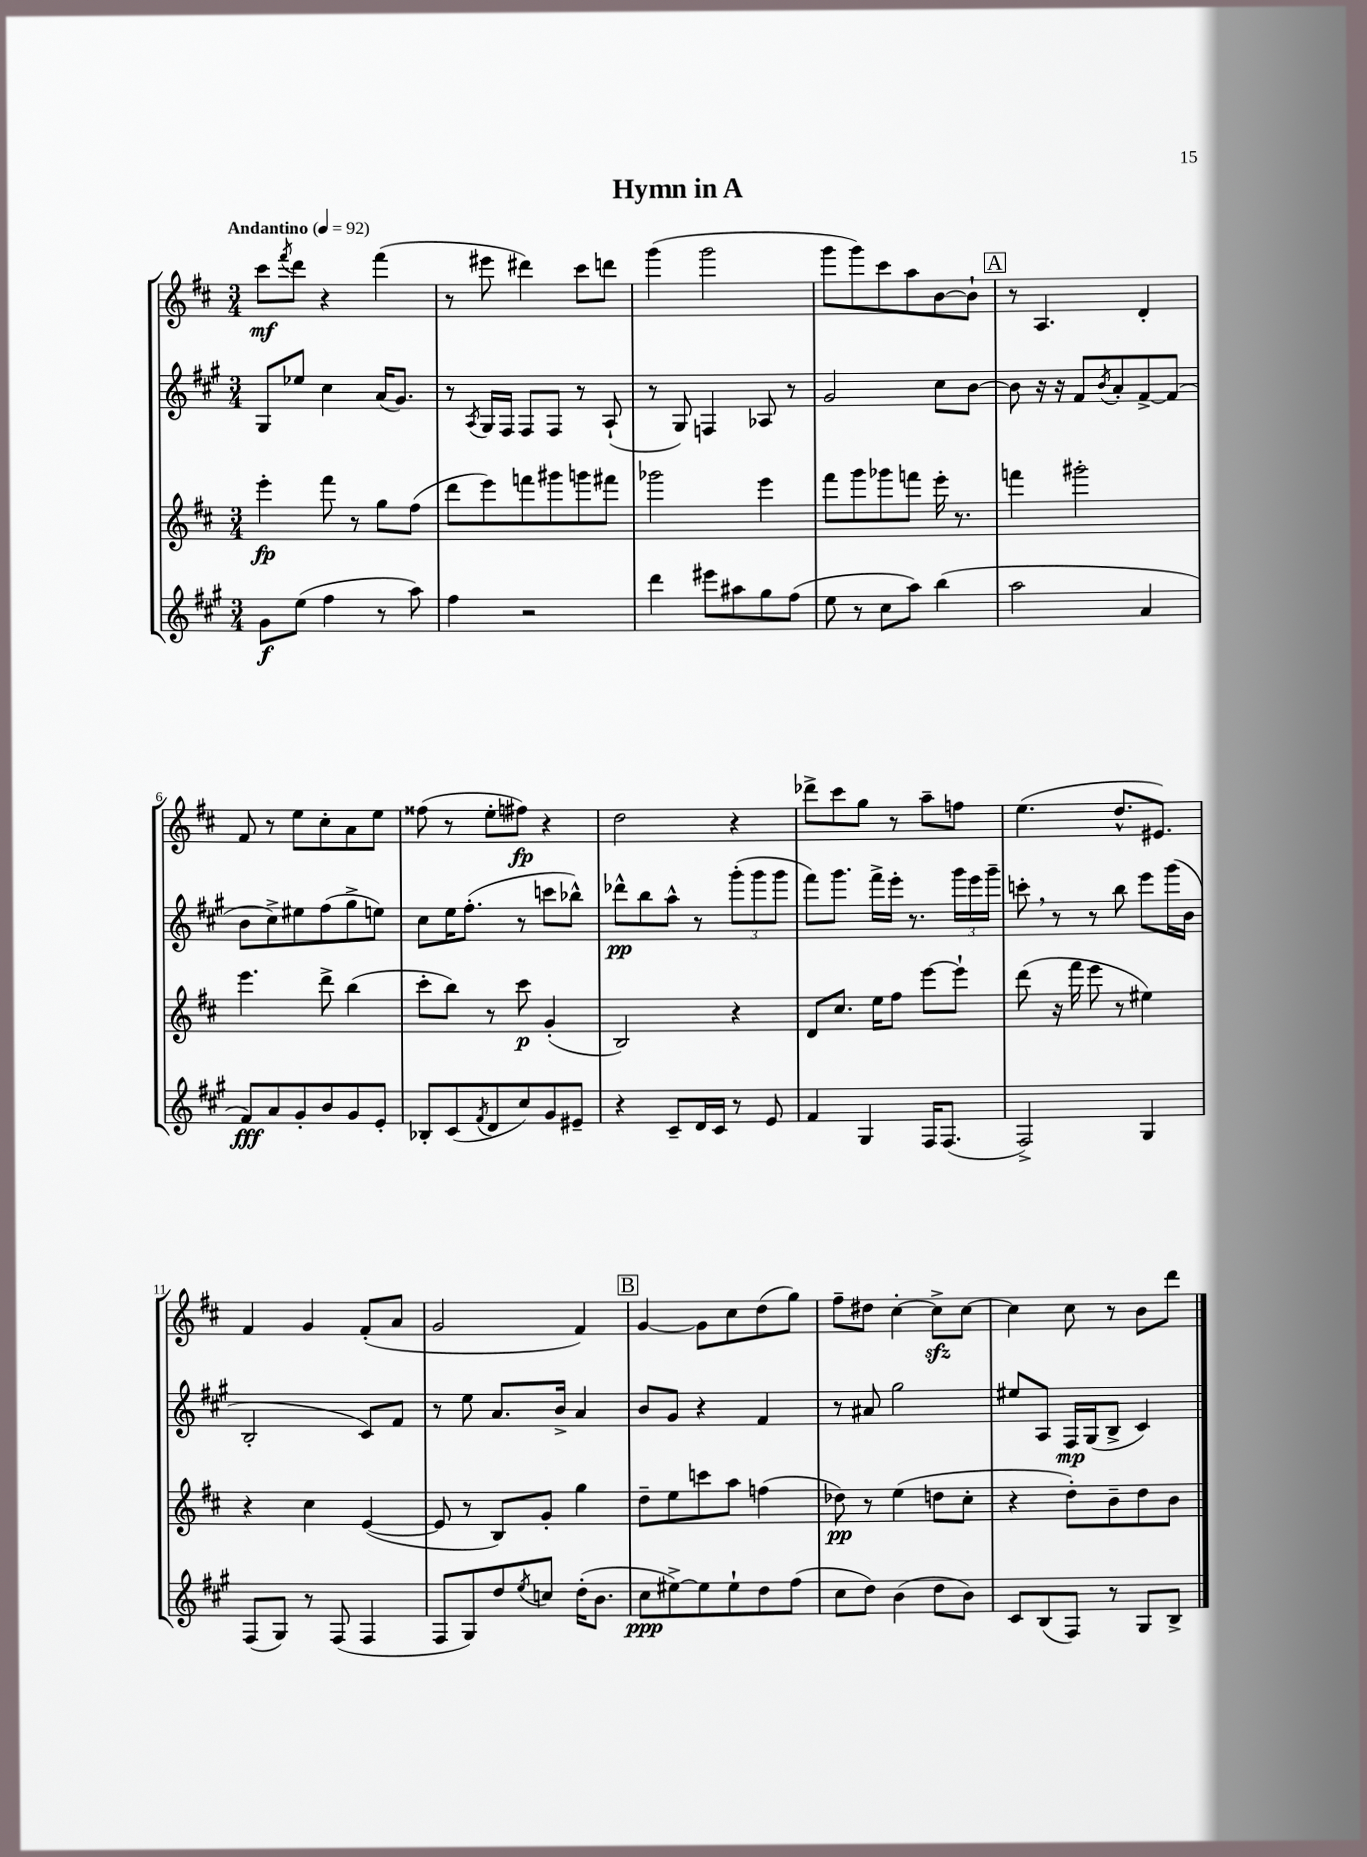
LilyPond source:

\header { title = "Hymn in A" }
<<
\new StaffGroup <<
\new Staff = "s0" {
    \clef treble \key d \major \numericTimeSignature \time 3/4 \tempo "Andantino" 4 = 92
    cis'''8\mf \acciaccatura { fis'''8 } d'''8 r4 fis'''4( |
    r8 eis'''8 dis'''4) cis'''8 d'''8 |
    g'''4( g'''2 |
    g'''8 g'''8) cis'''8 a''8 b'8~ b'8-! |
    \mark \markup { \box "A" } r8 a4. d'4-. |
    fis'8 r8 e''8 cis''8-. a'8 e''8 |
    fisis''8( r8 e''8-. fis''8\fp) r4 |
    d''2 r4 |
    des'''8-> cis'''8 g''8 r8 a''8-- f''8 |
    e''4.( d''8.-^ eis'8.) |
    fis'4 g'4 fis'8-.( a'8 |
    g'2 fis'4) |
    \mark \markup { \box "B" } g'4~ g'8 cis''8 d''8( g''8) |
    fis''8-- dis''8 cis''4~-. cis''8->\sfz cis''8~ |
    cis''4 cis''8 r8 b'8 d'''8 \bar "|." |
}
\new Staff = "s1" {
    \clef treble \key a \major \numericTimeSignature \time 3/4
    gis8 ees''8 cis''4 a'16( gis'8.) |
    r8 \acciaccatura { a8 } gis16 fis16 fis8 fis8 r8 a8-!( |
    r8 gis8) f4 aes8 r8 |
    gis'2 cis''8 b'8~ |
    \mark \markup { \box "A" } b'8 r16 r16 fis'8 \acciaccatura { b'8 } a'8-. fis'8~-> fis'8( |
    b'8 cis''8->) eis''8 fis''8( gis''8-> e''8) |
    cis''8 e''16 fis''8.-.( r8 c'''8 bes''8-^) |
    des'''8-^\pp b''8 a''8-^ r8 \tuplet 3/2 { gis'''8-.( gis'''8 gis'''8 } |
    fis'''8) gis'''8. fis'''16-> e'''16-. r8. \tuplet 3/2 { gis'''16 e'''16 gis'''16-- } |
    c'''8-. \breathe r8 r8 b''8 e'''8 gis'''16( b'16 |
    b2-. cis'8) fis'8 |
    r8 e''8 a'8. b'16-> a'4 |
    \mark \markup { \box "B" } b'8 gis'8 r4 fis'4 |
    r8 ais'8 gis''2 |
    eis''8 a8 fis16\mp gis16( b8-> cis'4) \bar "|." |
}
\new Staff = "s2" {
    \clef treble \key d \major \numericTimeSignature \time 3/4
    e'''4-.\fp fis'''8 r8 g''8 fis''8( |
    d'''8 e'''8) f'''8 gis'''8 g'''8 fis'''8 |
    ges'''2 e'''4 |
    fis'''8 g'''8 ges'''8 f'''8 e'''16-. r8. |
    \mark \markup { \box "A" } f'''4 gis'''2-. |
    e'''4. d'''8-> b''4( |
    cis'''8-. b''8) r8 cis'''8\p g'4-.( |
    b2) r4 |
    d'8 cis''8. e''16 fis''8 e'''8~ e'''8-! |
    d'''8( r16 fis'''16 e'''8 r8 eis''4) |
    r4 cis''4 e'4~( |
    e'8 r8 b8) g'8-. g''4 |
    \mark \markup { \box "B" } d''8-- e''8 c'''8 a''8 f''4( |
    des''8\pp) r8 e''4( d''8 cis''8-. |
    r4 d''8-.) b'8-- d''8 b'8 \bar "|." |
}
\new Staff = "s3" {
    \clef treble \key a \major \numericTimeSignature \time 3/4
    gis'8\f e''8( fis''4 r8 a''8) |
    fis''4 r2 |
    d'''4 eis'''8 ais''8 gis''8 fis''8( |
    e''8 r8 cis''8 a''8) b''4( |
    \mark \markup { \box "A" } a''2 a'4 |
    fis'8\fff) a'8 gis'8-. b'8 gis'8 e'8-. |
    bes8-. cis'8( \acciaccatura { fis'8 } d'8 cis''8) gis'8 eis'8-- |
    r4 cis'8-- d'16 cis'16 r8 e'8 |
    fis'4 gis4 fis16 fis8.( |
    fis2->) gis4 |
    fis8( gis8) r8 fis8( fis4 |
    fis8 gis8) d''8 \acciaccatura { e''8 } c''8 d''16-.( b'8. |
    \mark \markup { \box "B" } cis''8\ppp eis''8~->) eis''8 eis''8-! d''8 fis''8( |
    cis''8 d''8) b'4( d''8 b'8) |
    cis'8 b8( fis8) r8 gis8 b8-> \bar "|." |
}
>>
>>
